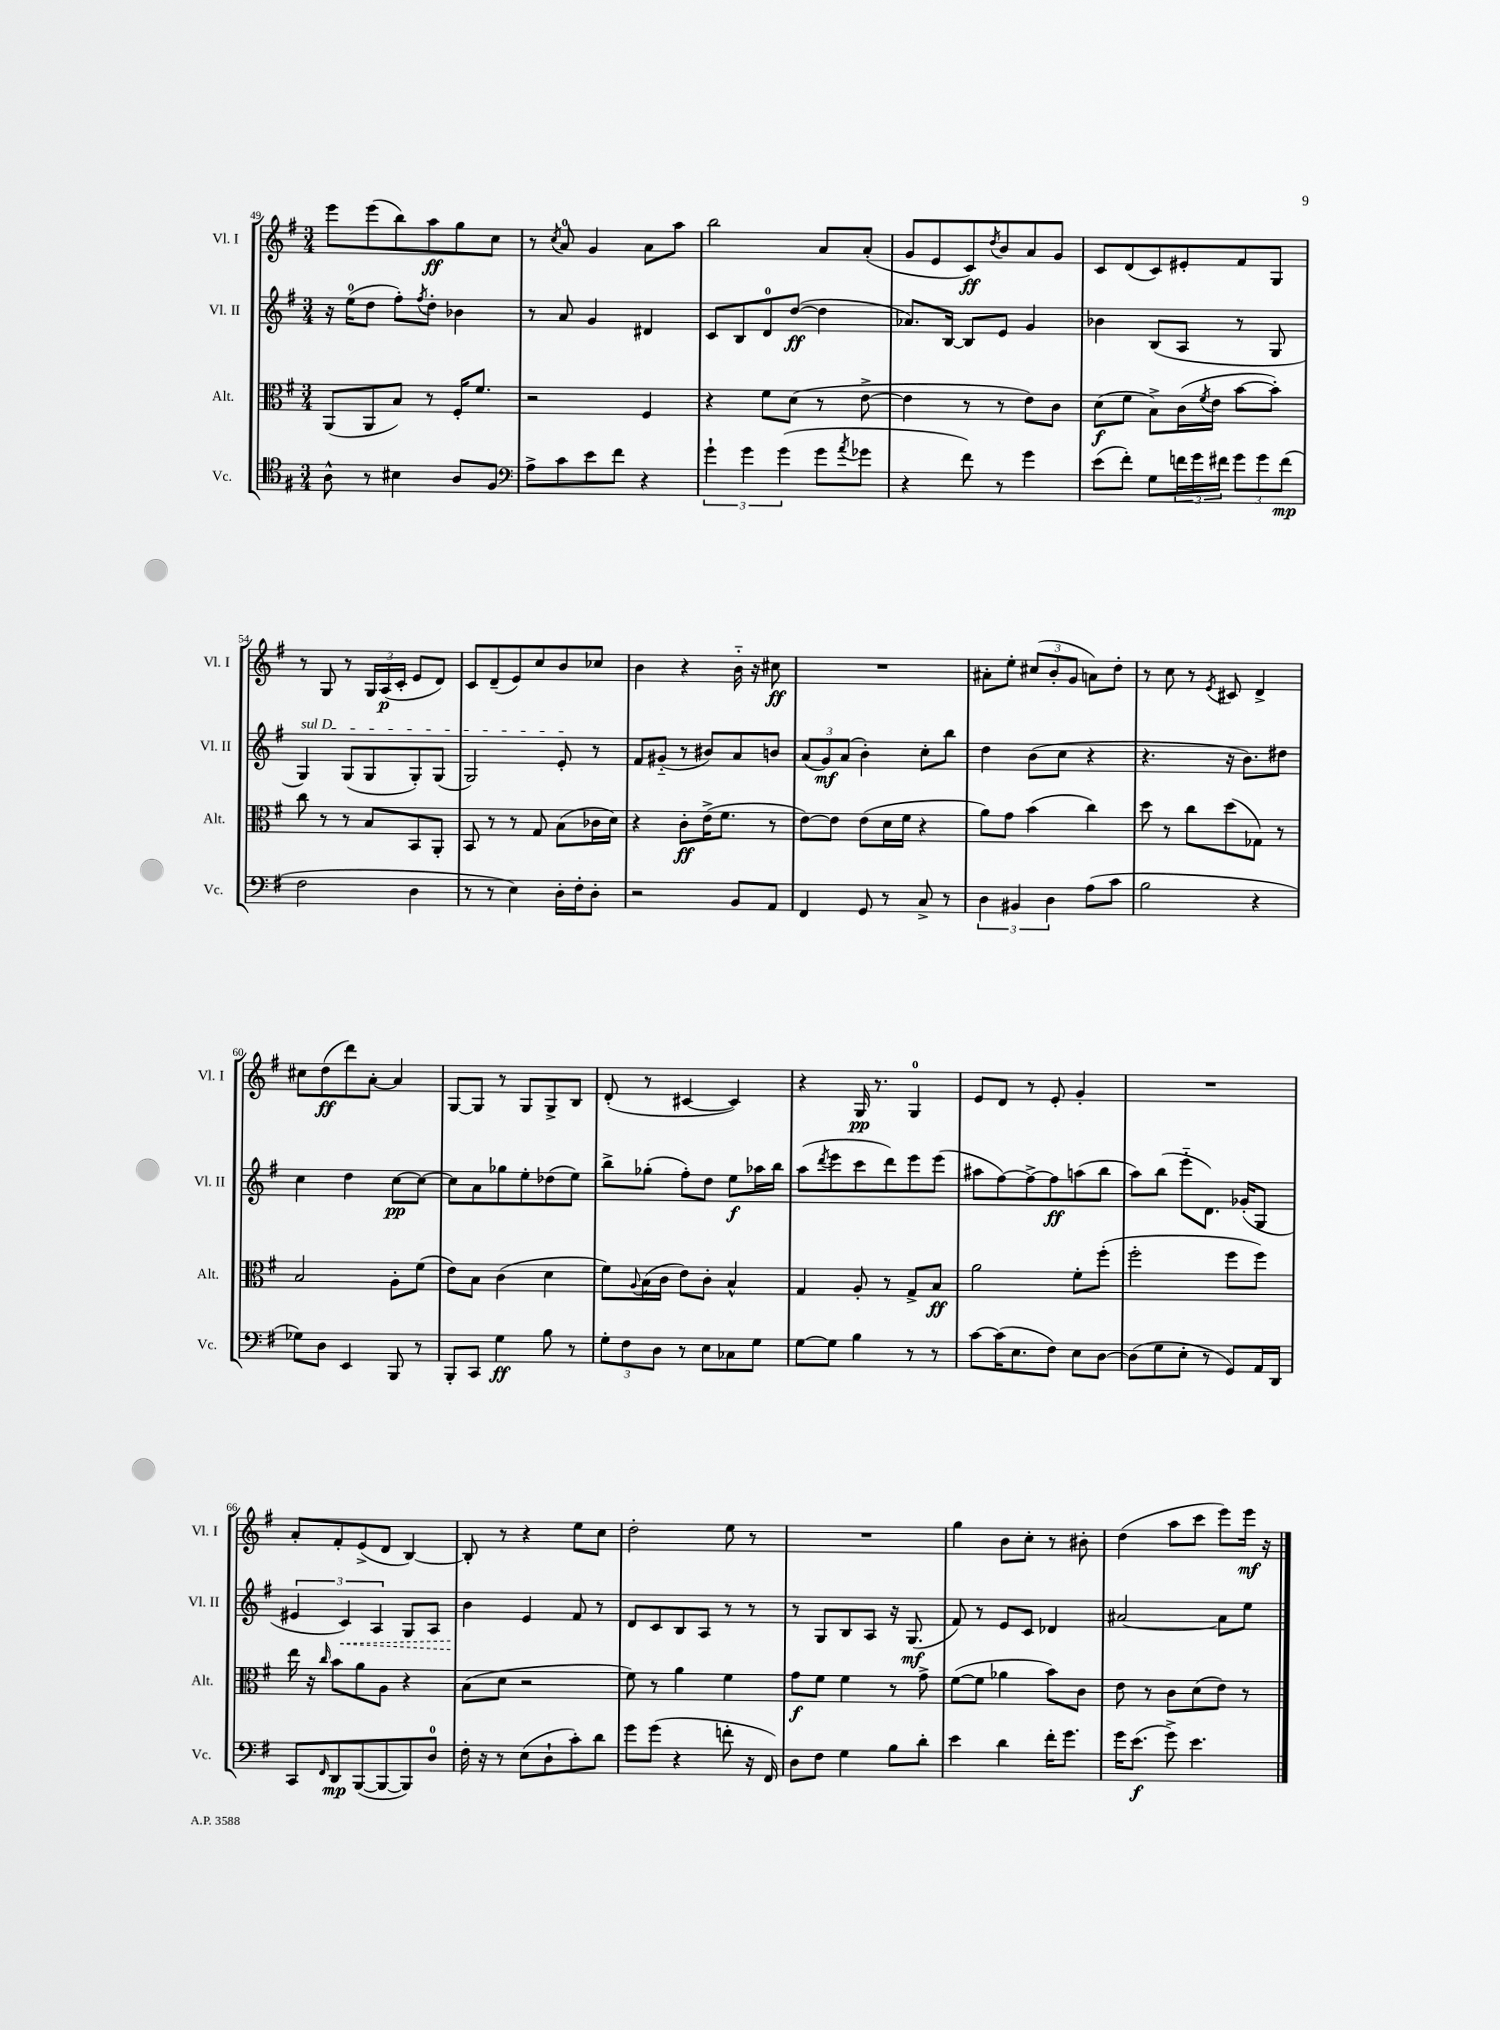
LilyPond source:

<<
\new StaffGroup <<
\new Staff = "s0" \with { instrumentName = "Vl. I" shortInstrumentName = "Vl. I" } {
    \clef treble \key g \major \numericTimeSignature \time 3/4
    e'''8 e'''8( b''8) a''8\ff g''8 c''8 |
    r8 \acciaccatura { c''8 } a'8-0 g'4 a'8 a''8 |
    b''2 a'8 a'8-.( |
    g'8 e'8 c'8\ff) \acciaccatura { d''8 } b'8 a'8 g'8 |
    c'8 d'8( c'8) eis'8-. fis'8 g8 |
    r8 g8 r8 \tuplet 3/2 { g16 a16\p( c'16-. } e'8 d'8) |
    c'8 d'8--( e'8) c''8 b'8 ces''8 |
    b'4 r4 b'16-_ r16 cis''8\ff |
    R2. |
    ais'8-. e''8-. \tuplet 3/2 { cis''8( b'8-. g'8 } a'8) d''8-. |
    r8 c''8 r8 \acciaccatura { e'8 } cis'8 d'4-> |
    cis''8 d''8\ff( d'''8) a'8~-. a'4 |
    g8~ g8 r8 g8 g8-> b8 |
    d'8-.( r8 cis'4~ cis'4) |
    r4 g16\pp r8. g4-0 |
    e'8 d'8 r8 e'8-. g'4-. |
    R2. |
    a'8-. fis'8-. e'8->( d'8 b4~) |
    b8-. r8 r4 e''8 c''8 |
    d''2-. e''8 r8 |
    R2. |
    g''4 b'8 c''8-. r8 bis'8-. |
    d''4( a''8 c'''8 e'''8) e'''16\mf r16 \bar "|." |
}
\new Staff = "s1" \with { instrumentName = "Vl. II" shortInstrumentName = "Vl. II" } {
    \clef treble \key g \major \numericTimeSignature \time 3/4
    r16 e''16-0( d''8 fis''8-.) \acciaccatura { fis''8 } d''8-. bes'4 |
    r8 a'8 g'4 dis'4 |
    c'8 b8 d'8-0 d''8~\ff( d''4 |
    aes'8.) b16~ b8 e'8 g'4 |
    bes'4 b8( a8 r8 g8 |
    \once \override TextSpanner.bound-details.left.text = \markup { \italic "sul D" } g4\startTextSpan) g8( g8 g8-.) g8( |
    g2) e'8-.\stopTextSpan r8 |
    fis'8 gis'8-_( r8 bis'8) a'8 b'8 |
    \tuplet 3/2 { a'8( g'8\mf) a'8( } b'4-.) c''8-. b''8 |
    d''4 b'8( c''8 r4 |
    r4. r16 b'8.) dis''8 |
    c''4 d''4 c''8~\pp c''8~ |
    c''8 a'8 ges''8 e''8-. des''8( e''8) |
    b''8-> ges''8-.( fis''8-.) d''8 e''8\f aes''16 b''16 |
    a''8( \acciaccatura { d'''8 } e'''8 c'''8 d'''8) e'''8 e'''8( |
    ais''8 fis''8~) fis''8~-> fis''8\ff a''8( b''8 |
    a''8) b''8( e'''8-_ d'8.) ges'16-.( g8 |
    \tuplet 3/2 { eis'4 \once \override Hairpin.style = #'dashed-line c'4\<) a4 } g8 a8 |
    b'4\! e'4 fis'8 r8 |
    d'8 c'8 b8 a8 r8 r8 |
    r8 g8 b8 a8 r16 g8.\mf( |
    fis'8) r8 e'8 c'8 des'4 |
    ais'2~ ais'8 e''8 \bar "|." |
}
\new Staff = "s2" \with { instrumentName = "Alt." shortInstrumentName = "Alt." } {
    \clef alto \key g \major \numericTimeSignature \time 3/4
    a,8( a,8 b8) r8 fis16-. fis'8. |
    r2 fis4 |
    r4 fis'8 d'8( r8 e'8~-> |
    e'4 r8 r8 e'8) c'8 |
    d'8\f( fis'8 b8->) c'16( \acciaccatura { fis'8 } e'16 b'8~ b'8-.) |
    c''8 r8 r8 b8 b,8 a,8-. |
    b,8 r8 r8 g8 b8( ces'16 d'16) |
    r4 c'8-.\ff e'16->( fis'8. r8 |
    e'8~) e'8 e'8( d'16 fis'16 r4 |
    a'8) g'8 b'4( c''4) |
    d''8 r8 c''8 d''8( ges8) r8 |
    b2 a8-. fis'8( |
    e'8) b8 c'4( d'4 |
    fis'8) \appoggiatura { a8 } b16( c'16 e'8) c'8-. b4-^ |
    g4 a8-. r8 g8-> b8\ff |
    a'2 fis'8-. fis''8-.( |
    fis''2-. fis''8 fis''8) |
    e''16 r16 \grace { c''16 } b'8 a'8 a8 r4 |
    b8( d'8 r2 |
    fis'8) r8 a'4 fis'4 |
    g'8\f fis'8 fis'4 r8 g'8-> |
    fis'8~( fis'8 aes'4 b'8) c'8 |
    e'8 r8 c'8 d'8( e'8) r8 \bar "|." |
}
\new Staff = "s3" \with { instrumentName = "Vc." shortInstrumentName = "Vc." } {
    \clef tenor \key g \major \numericTimeSignature \time 3/4
    a8-^ r8 bis4 a8 fis8 |
    \clef bass a8-> c'8 e'8 fis'8 r4 |
    \tuplet 3/2 { g'4-! g'4 g'4( } g'8 \acciaccatura { a'8 } ges'8 |
    r4 fis'8) r8 g'4 |
    e'8( fis'8-.) g8 \tuplet 3/2 { f'16 g'16 fis'16 } \tuplet 3/2 { g'8 g'8 fis'8\mp( } |
    fis2 d4 |
    r8 r8 e4) d16-. fis16-. d8-. |
    r2 b,8 a,8 |
    fis,4 g,8 r8 c8-> r8 |
    \tuplet 3/2 { d4 bis,4 d4 } a8( c'8 |
    b2 r4 |
    ges8) d8 e,4 b,,8 r8 |
    b,,8-. c,8 g4\ff b8 r8 |
    \tuplet 3/2 { g8-. fis8 d8 } r8 e8 ces8 g8 |
    g8~ g8 b4 r8 r8 |
    c'8~ c'16( e8. fis8) e8 d8~ |
    d8( g8 e8-. r8 g,8) a,16 d,16 |
    c,8 \grace { fis,16 } d,8\mp b,,8~( b,,8~ b,,8) d8-0 |
    fis16-. r16 r8 e8( d8-! c'8-.) d'8 |
    g'8 g'8( r4 f'8-. r16 fis,16) |
    d8 fis8 g4 b8 d'8-. |
    e'4 d'4 fis'16-. g'8. |
    g'16 e'8.\f( g'8->) e'4. \bar "|." |
}
>>
>>
\layout { \context { \Score currentBarNumber = #49 } }
